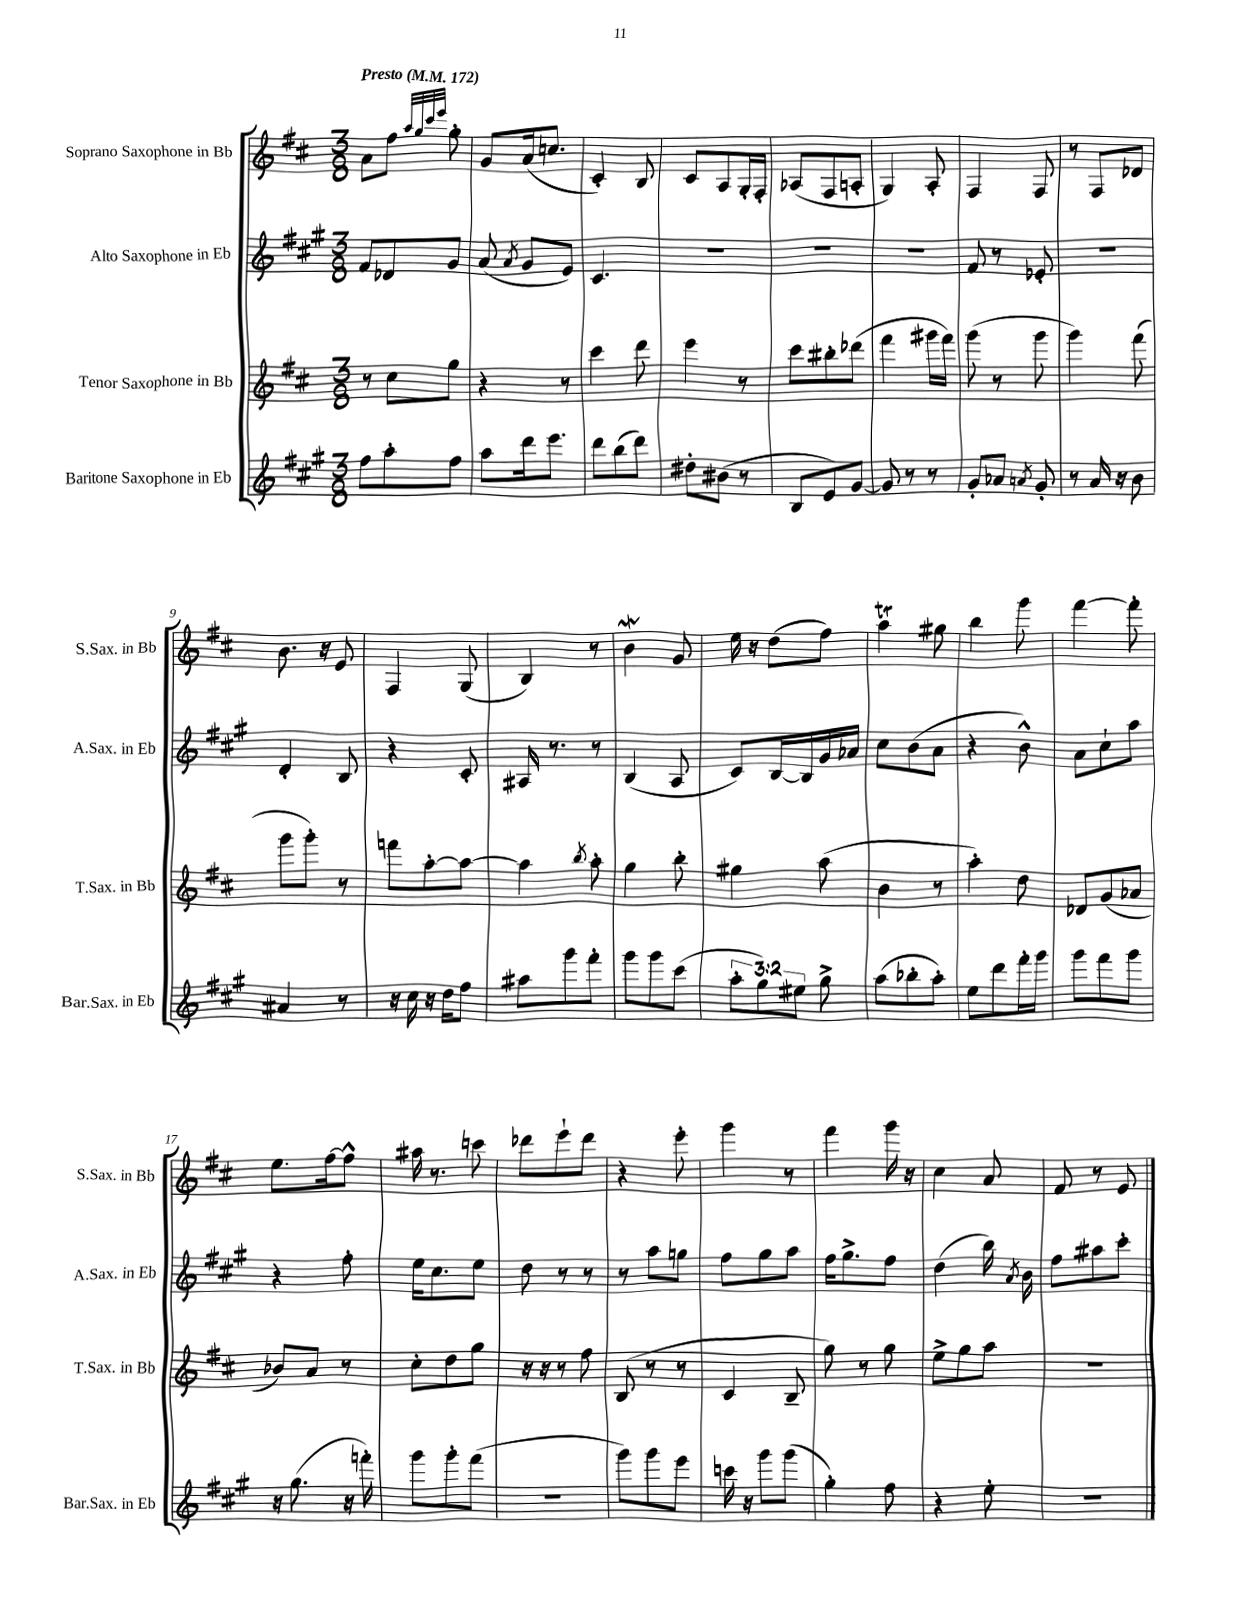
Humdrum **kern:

**kern	**kern	**kern	**kern
*staff4	*staff3	*staff2	*staff1
*clefG2	*clefG2	*clefG2	*clefG2
*k[f#c#g#]	*k[f#c#]	*k[f#c#g#]	*k[f#c#]
*M3/8	*M3/8	*M3/8	*M3/8
*MM172	*MM172	*MM172	*MM172
8ff#	8r	8f#	8a
8aa'	8cc#	8d-	8ff#
.	.	.	32qqaa
.	.	.	32qqgg
.	.	.	32qqccc#
.	.	.	32qqeee
8ff#	8gg	8g#	8gg'
=	=	=	=
8aa	4r	(8a	8g
.	.	8qa	.
16ddd	.	8g#	(16a
8.eee	.	.	8.cc
.	8r	8e)	.
=	=	=	=
8ddd	4ccc#	4.c#	4c#')
(8bb	.	.	.
8ddd)	8ddd	.	8B
=	=	=	=
8dd#'	4eee	4.r	8c#
(8b#	.	.	8A
8r	8r	.	16G'
.	.	.	16F#'
=	=	=	=
8B	8ccc#	4.r	(8A-
8e)	8bb#'	.	8F#
[8g#	(8ddd-	.	8A'
=	=	=	=
8g#]	4fff#	4.r	4G)
8r	.	.	.
8r	16ggg#	.	8A'
.	16fff#)	.	.
=	=	=	=
8g#'	(8ggg	8f#	4F#
8a-	8r	8r	.
8qa	.	.	.
8g#'	8ggg	8e-'	8F#
=	=	=	=
8r	4ggg)	4.r	8r
16a	.	.	8F#
16r	.	.	.
8b	(8fff#	.	8d-
=	=	=	=
4a#	8ggg	4d'	8.b
.	8ggg')	.	.
.	.	.	16r
8r	8r	8B	8e
=	=	=	=
16r	8fff	4r	4F#
16cc#	.	.	.
16r	[8aa'	.	.
16dd	.	.	.
8ff#	8aa_	8c#'	(8G
=	=	=	=
8aa#	4aa]	16A#	4B)
.	.	8.r	.
8ggg#	.	.	.
.	8qbb	.	.
8fff#'	8aa'	8r	8r
=	=	=	=
8ggg#	4gg	(4B	4b
8ggg#	.	.	.
(8ccc#	8bb'	8A	8g
=	=	=	=
12aa'	4gg#	8c#)	16ee
.	.	.	16r
12gg#)	.	.	.
.	.	[16B	(8dd
12ee#	.	.	.
.	.	16B]	.
8gg#^	(8aa	16g#	8ff#)
.	.	16a-	.
=	=	=	=
(8aa	4b	8cc#	4aa
8bb-'	.	(8b	.
8aa')	8r	8a	8gg#
=	=	=	=
8ee	4aa')	4r	4bb
8ddd	.	.	.
16fff#'	8dd	8b^^)	8ggg
16ggg#	.	.	.
=	=	=	=
8ggg#	8d-	8a	[4fff#
8fff#	(8g	8cc#`	.
8ggg#	8a-	8aa	8fff#']
=	=	=	=
16r	8b-)	4r	8.ee
(8.gg#	.	.	.
.	8a	.	.
.	.	.	[16ff#
16r	8r	8ff#'	8ff#^^]
16fff')	.	.	.
=	=	=	=
8ggg#	8cc#'	16ee	16aa#
.	.	8.cc#	8.r
8ggg#'	8dd	.	.
(8fff#	8gg	8ee	8ccc
=	=	=	=
4.r	16r	8dd	8ddd-
.	16r	.	.
.	8r	8r	8eee`
.	8ff#	8r	8ddd-
=	=	=	=
8ggg#)	(8B	8r	4r
8ggg#	8r	8aa	.
8eee	8r	8gg	8eee'
=	=	=	=
16ccc	4c#	8ff#	4ggg
16r	.	.	.
8ggg#	.	8gg#	.
(8ggg#	8B~	8aa	8r
=	=	=	=
4gg#')	8gg)	16ff#	4fff#
.	.	8.gg#^	.
.	8r	.	.
8ff#	8gg	8ff#	16ggg
.	.	.	16r
=	=	=	=
4r	8ee^	(4dd	4cc#
.	8gg	.	.
8ee'	8aa	16bb)	8a
.	.	8qa	.
.	.	16b	.
=	=	=	=
4.r	4.r	8ff#	8f#
.	.	8aa#	8r
.	.	8ccc#'	8e
==	==	==	==
*-	*-	*-	*-
